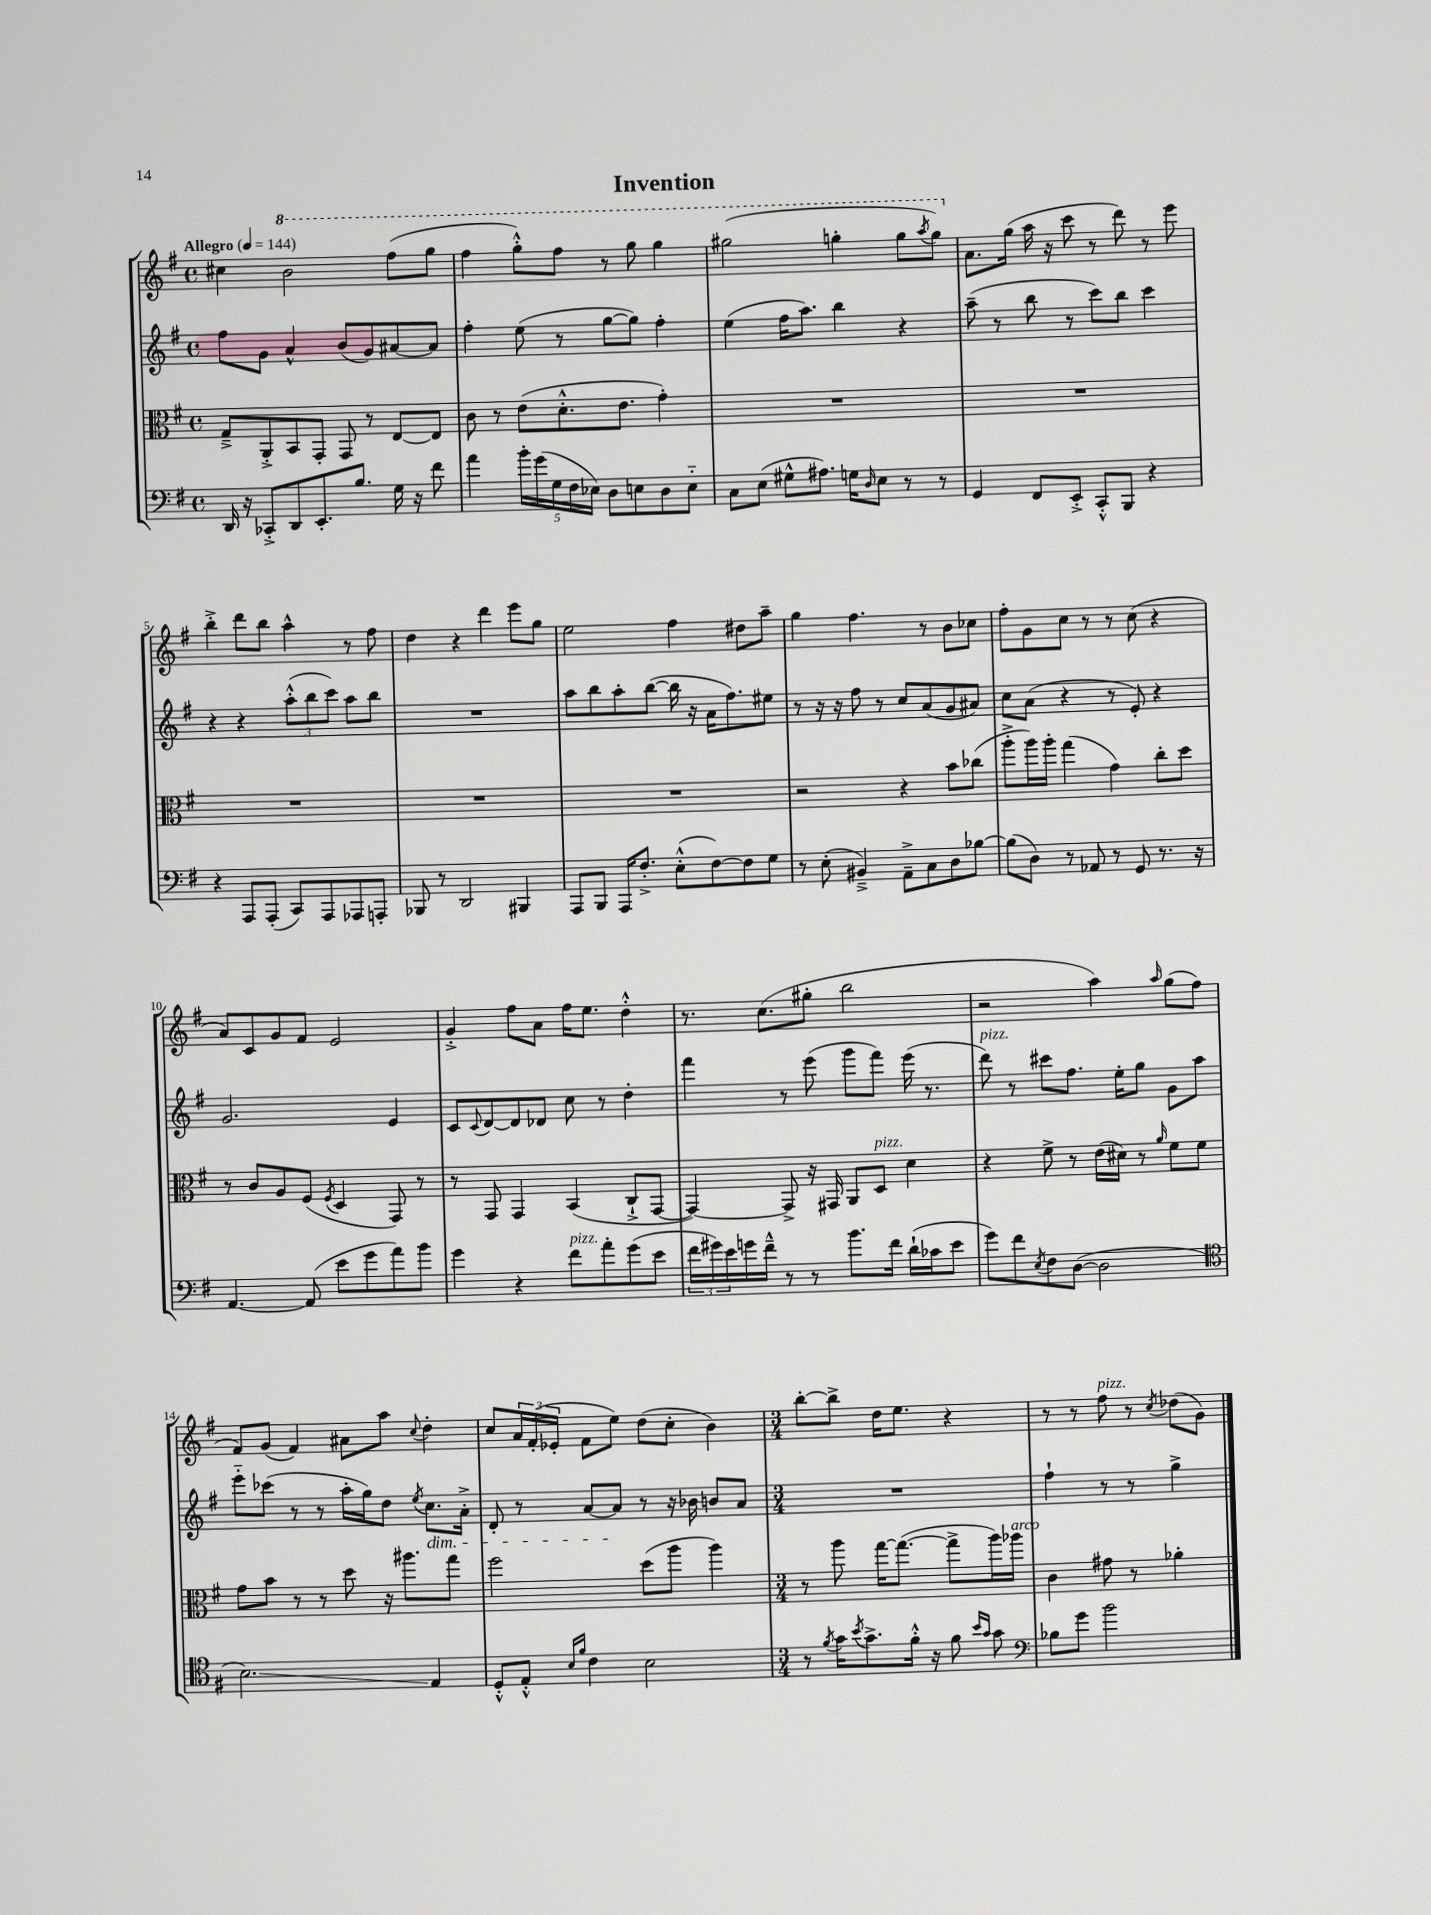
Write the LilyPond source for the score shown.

\header { title = "Invention" }
<<
\new StaffGroup <<
\new Staff = "s0" {
    \clef treble \key g \major \defaultTimeSignature \time 4/4 \tempo "Allegro" 4 = 144
    cis''4 \ottava #1 b''2 fis'''8( g'''8 |
    fis'''4 g'''8-.-^) fis'''8 r8 g'''8 g'''4 |
    gis'''2( g'''4-. g'''8 \acciaccatura { a'''8 } g'''8) \ottava #0 |
    a'8. g''16( a''16 r16 c'''8 r8 d'''8) r8 e'''8 |
    b''4-.-> d'''8 b''8 a''4-^ r8 fis''8 |
    d''4 r4 d'''4 e'''8 g''8 |
    e''2 fis''4 dis''8 a''8-- |
    g''4 fis''4. r8 b'8 ces''8 |
    fis''8-. g'8 c''8 r8 r8 c''8( r4 |
    a'8) c'8 g'8 fis'8 e'2 |
    g'4-.-> fis''8 a'8 fis''16 e''8. d''4-.-^ |
    r8. c''8.( gis''8-. b''2 |
    r2 a''4) \grace { a''16 } g''8( fis''8 |
    fis'8) g'8( fis'4) ais'8 a''8 \appoggiatura { c''8 } d''4-. |
    c''8 \tuplet 3/2 { a'16 fis'16-.( ees'16-. } fis'8 e''8) d''8( c''8-. b'4) |
    \numericTimeSignature \time 3/4 b''8~-. b''8-> d''16 e''8. r4 |
    r8 r8 fis''8^\markup { \italic "pizz." } r8 \acciaccatura { c''8 } des''8( g'8) \bar "|." |
}
\new Staff = "s1" {
    \clef treble \key g \major \defaultTimeSignature \time 4/4
    fis''8 g'8 a'4-^ b'8( g'8) ais'8~ ais'8 |
    fis''4-. e''8( r8 g''8~ g''8) fis''4-. |
    e''4( fis''16 a''8.) b''4 r4 |
    a''8--( r8 b''8 r8 c'''8) b''8 c'''4 |
    r4 r4 \tuplet 3/2 { a''8-.-^( b''8 c'''8) } a''8 b''8 |
    R1 |
    a''8 b''8 a''8-. b''8~( b''16 r16 a'16 fis''8.) eis''8 |
    r8 r16 r16 fis''8 r8 c''8 a'8( g'8 ais'8) |
    c''8 a'8( r4 r8 e'8-.) r4 |
    g'2. e'4 |
    c'8 \appoggiatura { c'8 } d'8~ d'8 des'8 c''8 r8 d''4-. |
    fis'''4 r8 e'''8( g'''8 fis'''8) e'''16( r8. |
    d'''8^\markup { \italic "pizz." }) r8 cis'''8 fis''8. e''16-. g''8 g'8 a''8 |
    e'''8-_ ces'''8( r8 r8 a''16-. g''16) d''8 \acciaccatura { e''8 } c''8.\dim a'16-.-> |
    d'8-. r8 a'8~ a'8\! r8 r16 bes'16 b'8 a'8 |
    \numericTimeSignature \time 3/4 R2. |
    fis''4-! r8 r8 g''4-> \bar "|." |
}
\new Staff = "s2" {
    \clef alto \key g \major \defaultTimeSignature \time 4/4
    g8---> a,8-.-> b,8 g,8-. g,8 r8 e8~ e8 |
    c'8 r8 e'8( d'8.-.-^ e'8. g'4-.) |
    R1 |
    R1 |
    R1 |
    R1 |
    R1 |
    r2 r4 b'8 ces''8( |
    a''8-.-> a''16) a''16-. g''4( g'4) c''8-. d''8 |
    r8 c'8 a8 fis8( \acciaccatura { fis8 } d4 g,8) r8 |
    r8 g,8 g,4 b,4( c8-!-> g,8~ |
    g,4~) g,8-> r16 gis,16 a,8 d8^\markup { \italic "pizz." } d'4 |
    r4 fis'8-> r8 e'16( dis'16) r8 \grace { a'16 } fis'8 fis'8 |
    g'8 b'8 r8 r8 d''8 r16 ais''8. g''8 |
    fis''2 d''8( a''8 a''4) |
    \numericTimeSignature \time 3/4 r8 a''8 g''16~ g''8.~( g''8-> a''16) aes''16^\markup { \italic "arco" } |
    c'4 gis'8 r8 aes'4-. \bar "|." |
}
\new Staff = "s3" {
    \clef bass \key g \major \defaultTimeSignature \time 4/4
    d,16 r16 ces,8-.-> d,8 e,8.-. b8. g16 r16 fis'8 |
    a'4 \tuplet 5/4 { b'16-. g'16( g16 fis16 ees16) } d8 e8 d8 e8-_ |
    c8 e8( gis8-^ ais8.) g16 \grace { d16 } e8 r8 r8 |
    g,4 fis,8 e,8-.-> c,8-.-^ b,,8 r4 |
    r4 a,,8 a,,8-.( c,8) a,,8 aes,,8 a,,8-. |
    bes,,8 r8 d,2 bis,,4 |
    a,,8 b,,8 a,,16 fis8.-.-> e8-.-^( fis8~) fis8 g8 |
    r8 e8-.( bis,4--->) a,8---> c8 d8 bes8~ |
    bes8( d8) r8 aes,8 r8 g,8 r8. r16 |
    a,4.~ a,8( e'8 g'8 a'8) b'8 |
    g'4 r4 fis'8^\markup { \italic "pizz." } a'8-. g'8( e'8 |
    \tuplet 3/2 { fis'16 gis'16) e'16 } g'16 fis'16---^ r8 r8 b'8. fis'16 d'16-!( ces'16 e'8 |
    g'8) fis'8 \acciaccatura { e8 } fis8 d8~( d2 |
    \clef tenor b2.\glissando) e4 |
    d8-.-^ e8-.-^ \grace { b16 fis'16 } c'4 b2 |
    \numericTimeSignature \time 3/4 r8 \acciaccatura { fis'8 } g'16 \acciaccatura { b'8 } g'8.-> fis'16-.-^ r16 fis'8 \grace { b'16 g'16 } g'8 |
    \clef bass bes8 g'8 b'2 \bar "|." |
}
>>
>>
